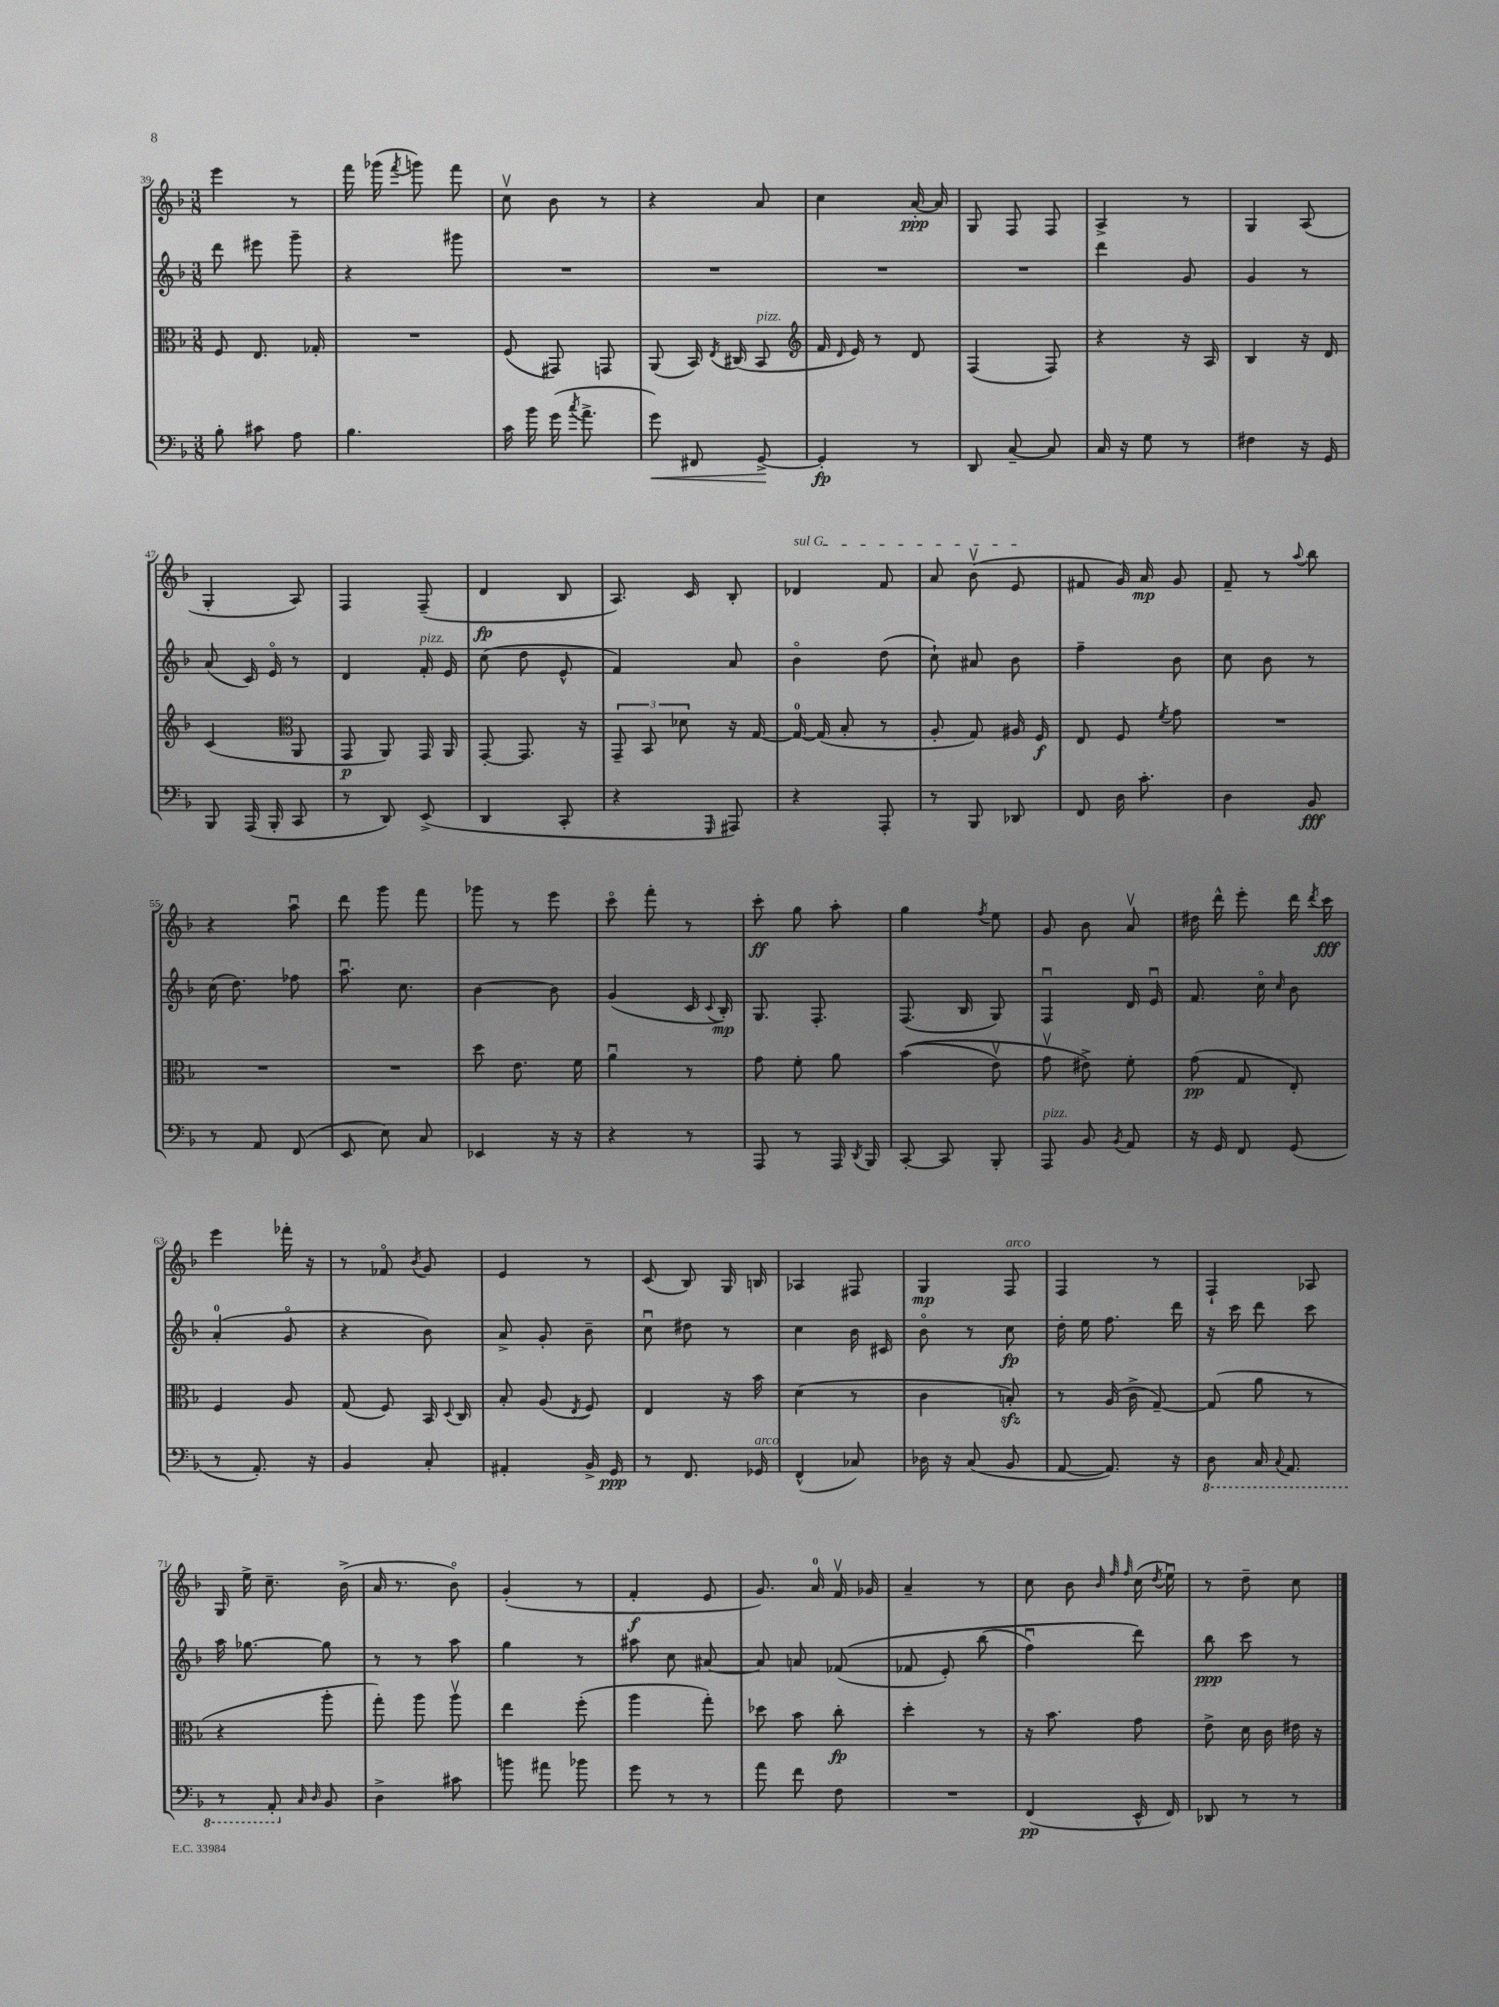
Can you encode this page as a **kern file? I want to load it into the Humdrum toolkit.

**kern	**kern	**kern	**kern
*staff4	*staff3	*staff2	*staff1
*clefF4	*clefC3	*clefG2	*clefG2
*k[b-]	*k[b-]	*k[b-]	*k[b-]
*M3/8	*M3/8	*M3/8	*M3/8
8B-'	8F	8ddd	4eee
8c#	8.E	8eee#	.
8A	.	8ggg~	8r
.	16G-'	.	.
=	=	=	=
4.B-	4.r	4r	16fff
.	.	.	(16ggg-
.	.	.	8qfff
.	.	.	8ggg)
.	.	8ggg#	8fff
=	=	=	=
16c	(8F	4.r	8ccv
16b-	.	.	.
(16g	8GG#)	.	8b-
8qcc	.	.	.
8.a^	.	.	.
.	8GG	.	8r
=	=	=	=
8g)	(8AA	4.r	4r
8FF#	16BB-)	.	.
.	8qE	.	.
.	(16C#	.	.
[8GG^	8BB-	.	8a
=	=	=	=
*	*clefG2	*	*
4GG']	16f	4.r	4cc
.	16qqd	.	.
.	16e)	.	.
.	8r	.	.
8r	8d	.	[16a'
.	.	.	16a]
=	=	=	=
8DD	(4F	4.r	8G
[8C~	.	.	8F
8C]	8F)	.	8F
=	=	=	=
16C	4r	4ddd	4A^
16r	.	.	.
8G	.	.	.
8r	16r	8g	8r
.	16A	.	.
=	=	=	=
4F#	4B-	4g	4G
16r	16r	8r	(8A
16GG	16d	.	.
=	=	=	=
8BBB-	(4c	(8a	4G'
(16AAA	.	16c)	.
16BBB-'	.	16eo	.
*	*clefC3	*	*
8CC	8AA	8r	8A)
=	=	=	=
8r	8GG	4d	4F
8DD)	8AA)	.	.
(8EE^	16GG	16f'	(8F~
.	16AA	16e	.
=	=	=	=
4DD	[8GG'	(8cc	4d
.	8.GG]	8dd	.
8CC'	.	8e^^	8B-
.	16r	.	.
=	=	=	=
4r	12GG~	4f)	8.A)
.	12BB-	.	.
.	12d-	.	.
.	.	.	16c
16qqGGG	.	.	.
8AAA#)	16r	8a	8B-'
.	[16G	.	.
=	=	=	=
4r	16G_	4b-o	4d-
.	(16G]	.	.
.	8B-'	.	.
8AAA'	8r	(8dd	8f
=	=	=	=
8r	8A'	8cc`)	8a
8BBB-	8G)	8a#	(8b-v
8DD-	16A#	8b-	8e
.	16F	.	.
=	=	=	=
8FF	8E	4ff~	8f#
16D	8F	.	16g)
8.c'	.	.	16a
.	8qf	.	.
.	8g	8b-	8g
=	=	=	=
4D	4.r	8cc	8f~
.	.	8b-	8r
.	.	.	8qqaa
8BB-	.	8r	8bb-
=	=	=	=
8r	4.r	(16cc	4r
.	.	8.dd)	.
8AA	.	.	.
(8FF	.	8ff-	8aau
=	=	=	=
8EE	4.r	8.aau	8ddd
8E)	.	.	8ggg
.	.	8.cc	.
8C	.	.	8fff
=	=	=	=
4EE-	8dd	[4b-	8ggg-
.	8.e	.	8r
16r	.	8b-]	8eee
16r	16f	.	.
=	=	=	=
4r	4au	(4g	8ccco
.	.	.	8fff'
8r	8r	16c	8r
.	.	8qqc	.
.	.	16B-')	.
=	=	=	=
8AAA	8g	8.G	8ccc'
8r	8f'	.	8gg
.	.	8.F'	.
16AAA	8a	.	8aa'
8qDD	.	.	.
16BBB-	.	.	.
=	=	=	=
[8CC'	&((4b-	(8.F	4gg
8CC]	.	.	.
.	.	16B-	.
.	.	.	8qff
8BBB-'	8ev)	8G)	8ee
=	=	=	=
8AAA	8gv	4Fu	8g
8BB-	8e#^&)	.	8b-
8qBB-	.	.	.
8AA	8f'	16d	8av
.	.	16eu	.
=	=	=	=
16r	(8g	8.f	16dd#
16GG	.	.	16ddd^^
8FF	8G	.	8eee'
.	.	16cco	.
.	.	16qqcc	.
(8GG	8E')	8b-	16ddd
.	.	.	8qddd
.	.	.	16ccc
=	=	=	=
8r	4F	(4a'	4eee
8.AA')	.	.	.
.	8A	8go	16fff-'
16r	.	.	16r
=	=	=	=
4BB-	(8G	4r	8r
.	8F)	.	8f-o
.	.	.	8qb-
8C'	16BB-	8b-)	8g
.	8qqD	.	.
.	16C	.	.
=	=	=	=
4AA#'	8B-'	8a^	4e
.	(8A	8g'	.
.	8qE	.	.
16BB-^	8F)	8b-~	8r
16GG	.	.	.
=	=	=	=
8r	4E	8ccu	(8c
8.FF	.	8dd#	8B-)
.	16r	8r	16G
16GG-	16b-	.	16B
=	=	=	=
(4FF^^	(4d	4cc	4A-
8C-)	8r	16b-	8F#
.	.	16c#	.
=	=	=	=
16D-	4c	8b-o	4G
16r	.	.	.
(8C	.	8r	.
8BB-	8B')	8cc	8F
=	=	=	=
[8AA	8r	16dd'	4F
.	.	16ee	.
8.AA])	(16A	8.ff	.
.	16c^	.	.
.	[8G~)	.	8r
16r	.	16ddd	.
=	=	=	=
8DD	(8G]	16r	4F`
.	.	16ccc	.
16CC	8a	8ddd	.
8qqCC	.	.	.
8.AAA	.	.	.
.	8r	8ccc	8A-
=	=	=	=
8r	4r	16aa	16G
.	.	[8.gg-	16ee^
8AAA'	.	.	8.cc~
16qqC	.	.	.
16qqD	.	.	.
8BB-	8aa'	8gg-]	.
.	.	.	(16b-^
=	=	=	=
4D^	8gg')	8r	16a
.	.	.	8.r
.	8aa	8r	.
8c#	8aav	8aa	8b-o)
=	=	=	=
8b	4ee	4gg	(4g'
8a#	.	.	.
8b-	(8ff'	8r	8r
=	=	=	=
8g	4aa	8aa#	4f'
8r	.	8cc	.
8r	8gg')	[8a#	8e
=	=	=	=
8a	8dd-	8a#]	8.g)
8f	8b-	8a	.
.	.	.	16a
8F	8cc'	&((8f-	16fv
.	.	.	16g-
=	=	=	=
4.r	4dd'	8f-	4a~
.	.	8e')	.
.	8r	(8bb-	8r
=	=	=	=
(4FF	16r	4ffu)	8cc
.	8.b-	.	.
.	.	.	8b-
.	.	.	32qqb-
.	.	.	32qqff
.	.	.	32qqff
16EE^^	8g	8ddd&)	(16cc
.	.	.	8qdd
16FF)	.	.	16eeu)
=	=	=	=
8DD-	8e^	8bb-	8r
8r	16d	8ccc	8dd~
.	16c	.	.
8r	16e#	8r	8cc
.	16r	.	.
==	==	==	==
*-	*-	*-	*-
